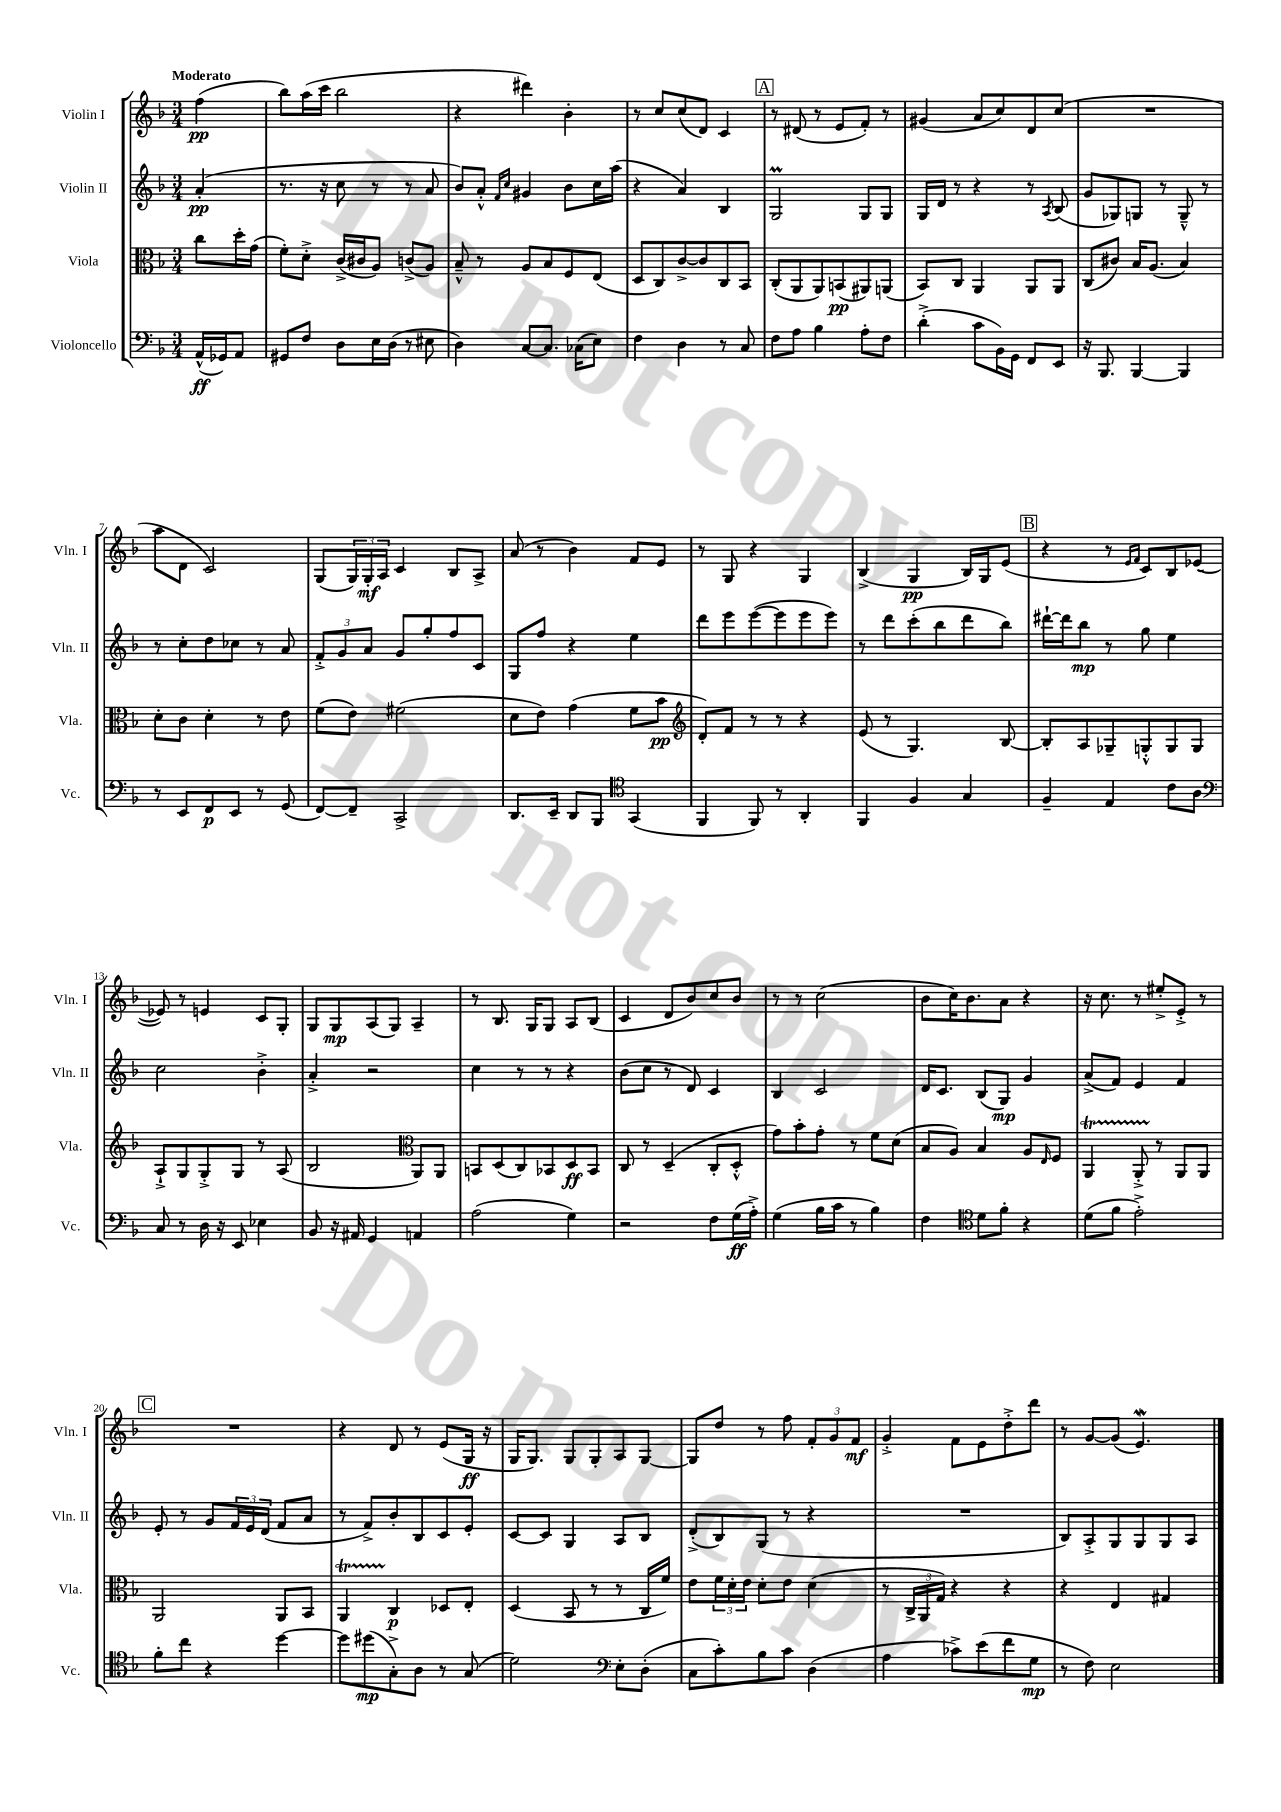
<<
\new StaffGroup <<
\new Staff = "s0" \with { instrumentName = "Violin I" shortInstrumentName = "Vln. I" } {
    \clef treble \key f \major \numericTimeSignature \time 3/4 \partial 4 \tempo "Moderato"
    f''4\pp( |
    bes''8) a''16( c'''16 bes''2 |
    r4 dis'''4) bes'4-. |
    r8 c''8 c''8( d'8) c'4 |
    \mark \markup { \box "A" } r8 dis'8( r8 e'8 f'8-.) r8 |
    gis'4( a'8 c''8) d'8 c''8( |
    R2. |
    a''8 d'8 c'2) |
    g8( \tuplet 3/2 { g16) g16-.\mf a16 } c'4 bes8 a8-> |
    a'8( r8 bes'4) f'8 e'8 |
    r8 g8 r4 g4 |
    bes4->( g4\pp bes16) g16 e'8( |
    \mark \markup { \box "B" } r4 r8 \grace { e'16 f'16 } c'8) bes8 ees'8~( |
    ees'8) r8 e'4 c'8 g8-. |
    g8 g8\mp a8( g8) a4-- |
    r8 bes8. g16 g8 a8 bes8( |
    c'4 d'8 bes'8) c''8 bes'8 |
    r8 r8 c''2( |
    bes'8 c''16) bes'8. a'8 r4 |
    r16 c''8. r8 eis''8-.-> e'8-.-> r8 |
    \mark \markup { \box "C" } R2. |
    r4 d'8 r8 e'8( g16\ff r16 |
    g16 g8.) g8 g8-. a8 g8~ |
    g8 d''8 r8 f''8 \tuplet 3/2 { f'8-. g'8 f'8\mf } |
    g'4-.-> f'8 e'8 d''8-.-> d'''8 |
    r8 g'8~ g'8( e'4.\mordent) \bar "|." |
}
\new Staff = "s1" \with { instrumentName = "Violin II" shortInstrumentName = "Vln. II" } {
    \clef treble \key f \major \numericTimeSignature \time 3/4 \partial 4
    a'4-.\pp( |
    r8. r16 c''8 r8 r8 a'8 |
    bes'8) a'8-.-^ \grace { f'16 c''16 } gis'4 bes'8 c''16 a''16( |
    r4 a'4) bes4 |
    \mark \markup { \box "A" } g2\prall g8 g8 |
    g16 d'16 r8 r4 r8 \acciaccatura { a8 } bes8( |
    g'8 ges8) g8 r8 g8---^ r8 |
    r8 c''8-. d''8 ces''8 r8 a'8 |
    \tuplet 3/2 { f'8-.-> g'8 a'8 } g'8 g''8-. f''8 c'8 |
    g8 f''8 r4 e''4 |
    d'''8 e'''8 e'''8~( e'''8 e'''8 e'''8) |
    r8 d'''8 c'''8-.( bes''8 d'''8 bes''8) |
    \mark \markup { \box "B" } dis'''16~-! dis'''16 bes''8\mp r8 g''8 e''4 |
    c''2 bes'4-.-> |
    a'4-.-> r2 |
    c''4 r8 r8 r4 |
    bes'8( c''8 r8 d'8) c'4 |
    bes4 c'2 |
    d'16 c'8. bes8( g8\mp) g'4 |
    a'8->( f'8) e'4 f'4 |
    \mark \markup { \box "C" } e'8-. r8 g'8 \tuplet 3/2 { f'16 e'16 d'16( } f'8 a'8 |
    r8 f'8->) bes'8-. bes8 c'8 e'8-. |
    c'8~ c'8 g4 a8 bes8 |
    d'8-.->( bes8) g8( r8 r4 |
    R2. |
    bes8) a8-.-> g8 g8 g8 a8 \bar "|." |
}
\new Staff = "s2" \with { instrumentName = "Viola" shortInstrumentName = "Vla." } {
    \clef alto \key f \major \numericTimeSignature \time 3/4 \partial 4
    c''8 d''16-. g'16( |
    f'8-.) d'8-.-> c'16->( cis'16 a8) c'8->( a8) |
    bes8---^ r8 a8 bes8 f8 e8( |
    d8 c8) c'8~-> c'8 c8 bes,8 |
    \mark \markup { \box "A" } c8-.( a,8 a,8) b,8\pp( ais,8) a,8( |
    bes,8) c8 a,4 a,8 a,8 |
    c8( cis'8) bes16 a8.( bes4) |
    d'8-. c'8 d'4-. r8 e'8 |
    f'8( e'8) fis'2( |
    d'8 e'8) g'4( f'8 bes'8\pp |
    \clef treble d'8-.) f'8 r8 r8 r4 |
    e'8( r8 g4.) bes8~ |
    \mark \markup { \box "B" } bes8-. a8 ges8-- g8-.-^ g8 g8 |
    a8-!-> g8 g8-.-> g8 r8 a8( |
    bes2 \clef alto a,8) a,8 |
    b,8 d8( c8) bes,8 d8\ff bes,8 |
    c8 r8 d4--( c8-. d8-.-^ |
    g'8) bes'8-. g'8-. r8 f'8 d'8( |
    bes8 a8) bes4 a8 \grace { e16 } f8 |
    a,4\startTrillSpan a,8-.-> r8\stopTrillSpan a,8 a,8 |
    \mark \markup { \box "C" } a,2 a,8 bes,8 |
    a,4\startTrillSpan c4\stopTrillSpan\p des8 e8-. |
    d4( bes,8 r8 r8 c16 f'16) |
    e'8 \tuplet 3/2 { f'16 d'16-. e'16 } d'8-. e'8 d'4( |
    r8 \tuplet 3/2 { c16-> a,16 g16) } r4 r4 |
    r4 e4 gis4 \bar "|." |
}
\new Staff = "s3" \with { instrumentName = "Violoncello" shortInstrumentName = "Vc." } {
    \clef bass \key f \major \numericTimeSignature \time 3/4 \partial 4
    a,16-^\ff( ges,16) a,8 |
    gis,8 f8 d8 e16 d16( r8 eis8 |
    d4) c8~ c8. ces16( e8) |
    f4 d4 r8 c8 |
    \mark \markup { \box "A" } f8 a8 bes4 a8-. f8 |
    d'4-.->( c'8 bes,16) g,16 f,8 e,8 |
    r16 bes,,8. bes,,4~ bes,,4 |
    r8 e,8 f,8\p e,8 r8 g,8( |
    f,8~) f,8-- c,2-> |
    d,8. e,16-- d,8 bes,,8 \clef tenor g,4( |
    f,4 f,8) r8 a,4-. |
    f,4 f4 g4 |
    \mark \markup { \box "B" } f4-- e4 c'8 a8 |
    \clef bass c8 r8 d16 r16 e,8 ees4 |
    bes,8 r16 ais,16 g,4 a,4 |
    a2( g4) |
    r2 f8 g16\ff( a16-.->) |
    g4( bes16 c'16 r8 bes4) |
    f4 \clef tenor d'8 f'8-. r4 |
    d'8( f'8 e'2-.->) |
    \mark \markup { \box "C" } f'8-. c''8 r4 d''4~ |
    d''8 dis''8\mp( g8-.->) a8 r8 g8( |
    d'2) \clef bass e8-. d8-.( |
    c8 c'8-.) bes8 c'8 d4( |
    a4 ces'8->) e'8( f'8 g8\mp |
    r8 f8) e2 \bar "|." |
}
>>
>>
